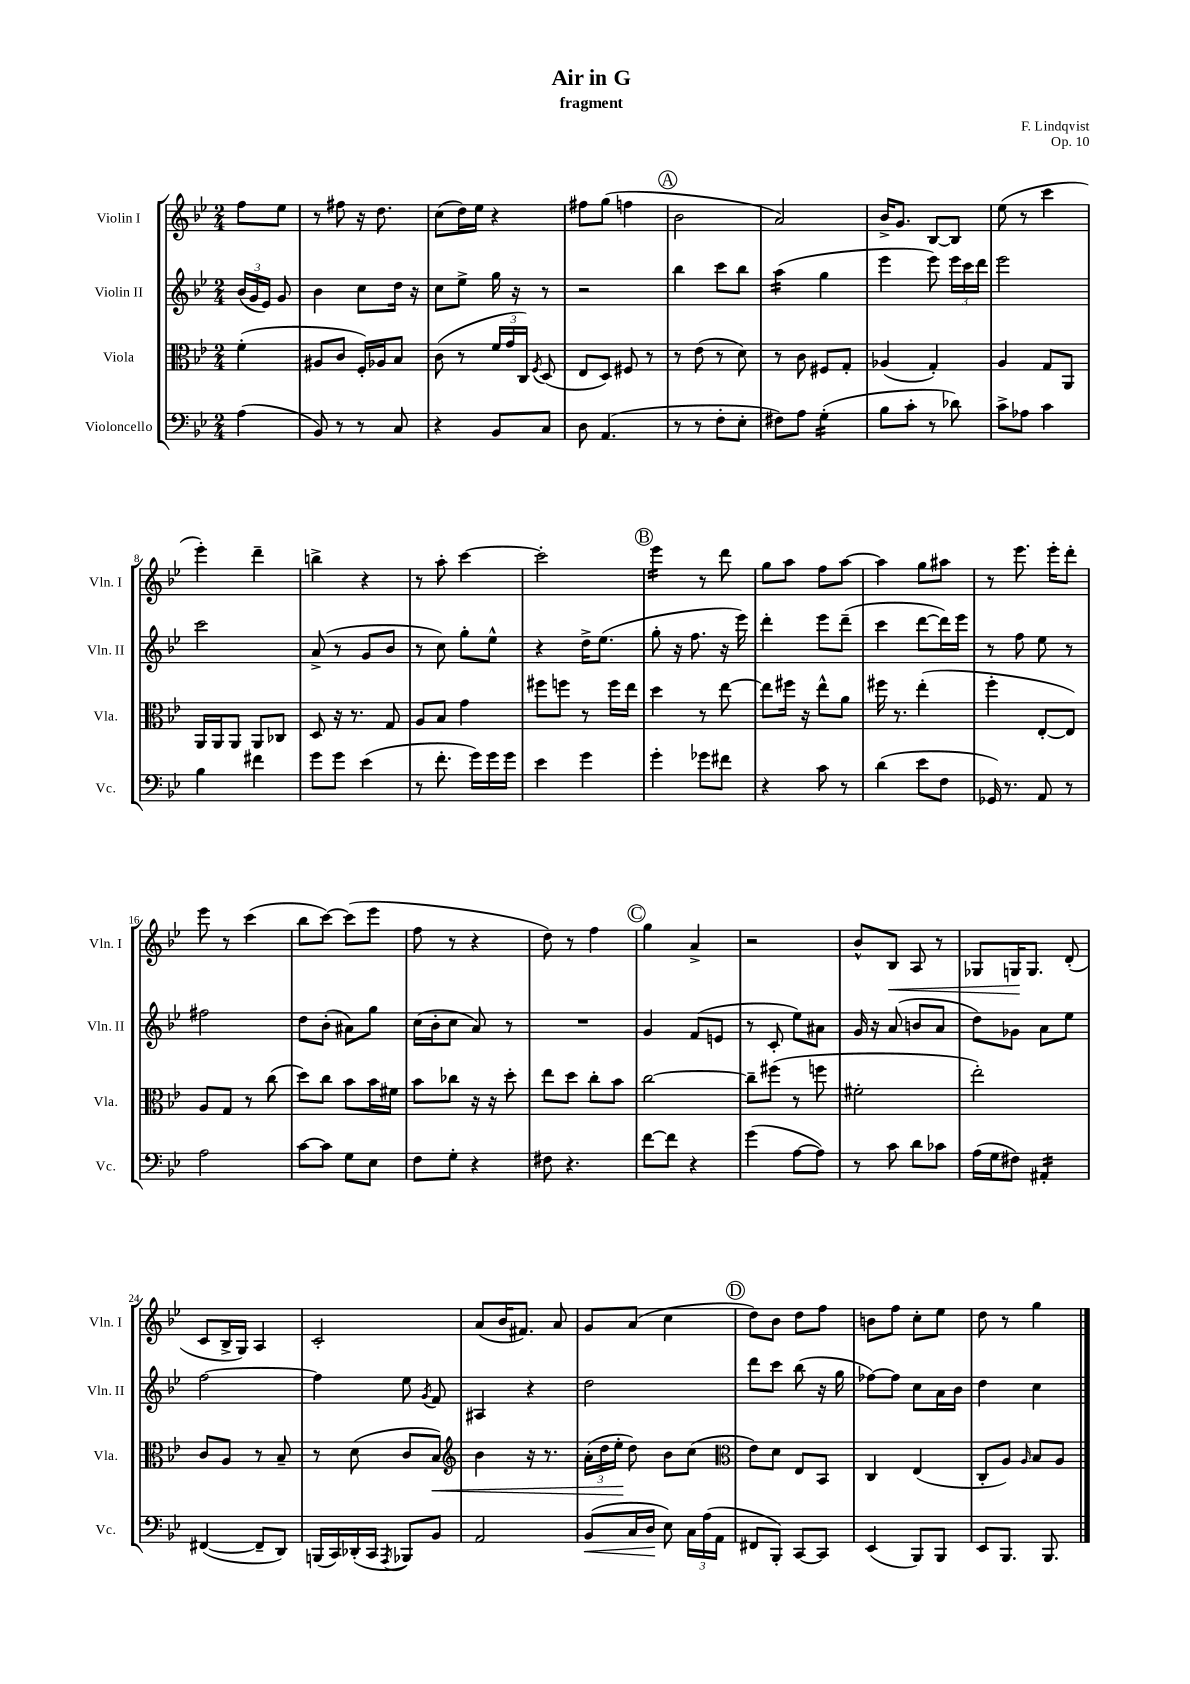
\header { title = "Air in G" composer = "F. Lindqvist" subtitle = "fragment" opus = "Op. 10" }
<<
\new StaffGroup <<
\new Staff = "s0" \with { instrumentName = "Violin I" shortInstrumentName = "Vln. I" } {
    \clef treble \key bes \major \numericTimeSignature \time 2/4 \partial 4
    \autoBeamOff f''8[ ees''8] |
    r8 fis''8 r16 d''8. |
    c''8[( d''16) ees''16] r4 |
    fis''8[ g''8]( f''4 |
    \mark \markup { \circle "A" } bes'2 |
    a'2) |
    bes'16[-> g'8.] bes8[~ bes8] |
    ees''8( r8 c'''4 |
    ees'''4-.) d'''4-- |
    b''4-> r4 |
    r8 a''8-. c'''4~ |
    c'''2-. |
    \mark \markup { \circle "B" } ees'''4:16 r8 d'''8 |
    g''8[ a''8] f''8[ a''8]~ |
    a''4 g''8[ ais''8] |
    r8 ees'''8. ees'''16[-. d'''8]-. |
    ees'''8 r8 c'''4( |
    bes''8[ c'''8]~) c'''8[( ees'''8] |
    f''8 r8 r4 |
    d''8) r8 f''4 |
    \mark \markup { \circle "C" } g''4 a'4-> |
    r2 |
    bes'8[-^ bes8]\< a8 r8 |
    ges8[ g16\! g8.] d'8-.( |
    c'8[ bes16-> g16]) a4 |
    c'2-. |
    a'8[( bes'16 fis'8.]) a'8 |
    g'8[ a'8]( c''4 |
    \mark \markup { \circle "D" } d''8[) bes'8] d''8[ f''8] |
    b'8[ f''8] c''8[-. ees''8] |
    d''8 r8 g''4 \bar "|." |
}
\new Staff = "s1" \with { instrumentName = "Violin II" shortInstrumentName = "Vln. II" } {
    \clef treble \key bes \major \numericTimeSignature \time 2/4 \partial 4
    \autoBeamOff \tuplet 3/2 { bes'16[( g'16 ees'16]) } g'8 |
    bes'4 c''8[ d''16] r16 |
    c''8[ ees''8]-> g''16 r16 r8 |
    r2 |
    \mark \markup { \circle "A" } bes''4 c'''8[ bes''8] |
    a''4:16( g''4 |
    ees'''4 ees'''8) \tuplet 3/2 { ees'''16[ c'''16 d'''16] } |
    ees'''2 |
    c'''2 |
    a'8->( r8 g'8[ bes'8] |
    r8 c''8) g''8[-. ees''8]-^ |
    r4 d''16[-> ees''8.]( |
    \mark \markup { \circle "B" } g''8-. r16 f''8. r16 ees'''16) |
    d'''4-. ees'''8[ d'''8]--( |
    c'''4 d'''8[~ d'''16) ees'''16] |
    r8 f''8 ees''8 r8 |
    fis''2 |
    d''8[ bes'8]-.( ais'8[) g''8] |
    c''16[( bes'16-. c''8] a'8) r8 |
    R2 |
    \mark \markup { \circle "C" } g'4 f'8[( e'8] |
    r8 c'8-. ees''8[) ais'8] |
    g'16 r16 a'8( b'8[ a'8] |
    d''8[) ges'8] a'8[ ees''8] |
    f''2~ |
    f''4 ees''8 \acciaccatura { g'8 } f'8 |
    ais4 r4 |
    d''2 |
    \mark \markup { \circle "D" } d'''8[ c'''8] bes''8( r16 g''16 |
    fes''8[~) fes''8] c''8[ a'16 bes'16] |
    d''4 c''4 \bar "|." |
}
\new Staff = "s2" \with { instrumentName = "Viola" shortInstrumentName = "Vla." } {
    \clef alto \key bes \major \numericTimeSignature \time 2/4 \partial 4
    \autoBeamOff f'4-.( |
    ais8[ c'8] f16[-.) aes16 bes8] |
    c'8( r8 \tuplet 3/2 { f'16[ g'16 c16]) } \acciaccatura { f8 } d8( |
    ees8[ d8]) fis8 r8 |
    \mark \markup { \circle "A" } r8 ees'8( r8 d'8) |
    r8 c'8 fis8[ g8]-. |
    aes4( g4-.) |
    a4 g8[ a,8] |
    a,16[ a,16 a,8] a,8[ ces8] |
    d8 r16 r8. g8 |
    a8[ bes8] g'4 |
    fis''8[ f''8] r8 f''16[ ees''16] |
    \mark \markup { \circle "B" } d''4 r8 ees''8~ |
    ees''8[ fis''16] r16 ees''8[-^ a'8] |
    fis''16 r8. ees''4-.( |
    f''4-. ees8[~-. ees8]) |
    a8[ g8] r8 c''8( |
    d''8[) c''8] bes'8[ bes'16 fis'16] |
    bes'8[ ces''8] r16 r16 d''8-. |
    ees''8[ d''8] c''8[-. bes'8] |
    \mark \markup { \circle "C" } c''2~ |
    c''8[-- fis''8]( r8 f''8 |
    fis'2-. |
    ees''2-.) |
    c'8[ a8] r8 bes8-- |
    r8 d'8( c'8[ bes8]\<) |
    \clef treble bes'4 r16 r8. |
    \tuplet 3/2 { a'16[-.( d''16 ees''16]-.\! } d''8) bes'8[ c''8]( |
    \mark \markup { \circle "D" } \clef alto ees'8[) d'8] ees8[ bes,8] |
    c4 ees4( |
    c8[-. a8]) \grace { a16 } bes8[ a8] \bar "|." |
}
\new Staff = "s3" \with { instrumentName = "Violoncello" shortInstrumentName = "Vc." } {
    \clef bass \key bes \major \numericTimeSignature \time 2/4 \partial 4
    \autoBeamOff a4( |
    bes,8) r8 r8 c8 |
    r4 bes,8[ c8] |
    d8 a,4.( |
    \mark \markup { \circle "A" } r8 r8 f8[-. ees8]-. |
    fis8[) a8] g4:16-.( |
    bes8[ c'8]-. r8 des'8) |
    c'8[-> aes8] c'4 |
    bes4 fis'4 |
    g'8[ g'8] ees'4( |
    r8 f'8.-. g'16[) g'16 g'16] |
    ees'4 g'4 |
    \mark \markup { \circle "B" } g'4-. ges'8[ fis'8] |
    r4 c'8 r8 |
    d'4( ees'8[ f8] |
    ges,16) r8. a,8 r8 |
    a2 |
    c'8[~ c'8] g8[ ees8] |
    f8[ g8]-. r4 |
    fis8 r4. |
    \mark \markup { \circle "C" } f'8[~ f'8] r4 |
    g'4( a8[~ a8]) |
    r8 c'8 d'8[ ces'8] |
    a16[( g16 fis8]) ais,4:16-. |
    fis,4~( fis,8[-- d,8]) |
    b,,16[( c,16) des,16-.( c,16] \acciaccatura { a,,8 } bes,,8[) bes,8] |
    a,2 |
    bes,8[\<( c16 d16]\! ees8) \tuplet 3/2 { c16[ a16( a,16] } |
    \mark \markup { \circle "D" } fis,8[ bes,,8]-.) c,8[~ c,8] |
    ees,4( bes,,8[) bes,,8] |
    ees,8[ bes,,8.] bes,,8. \bar "|." |
}
>>
>>
